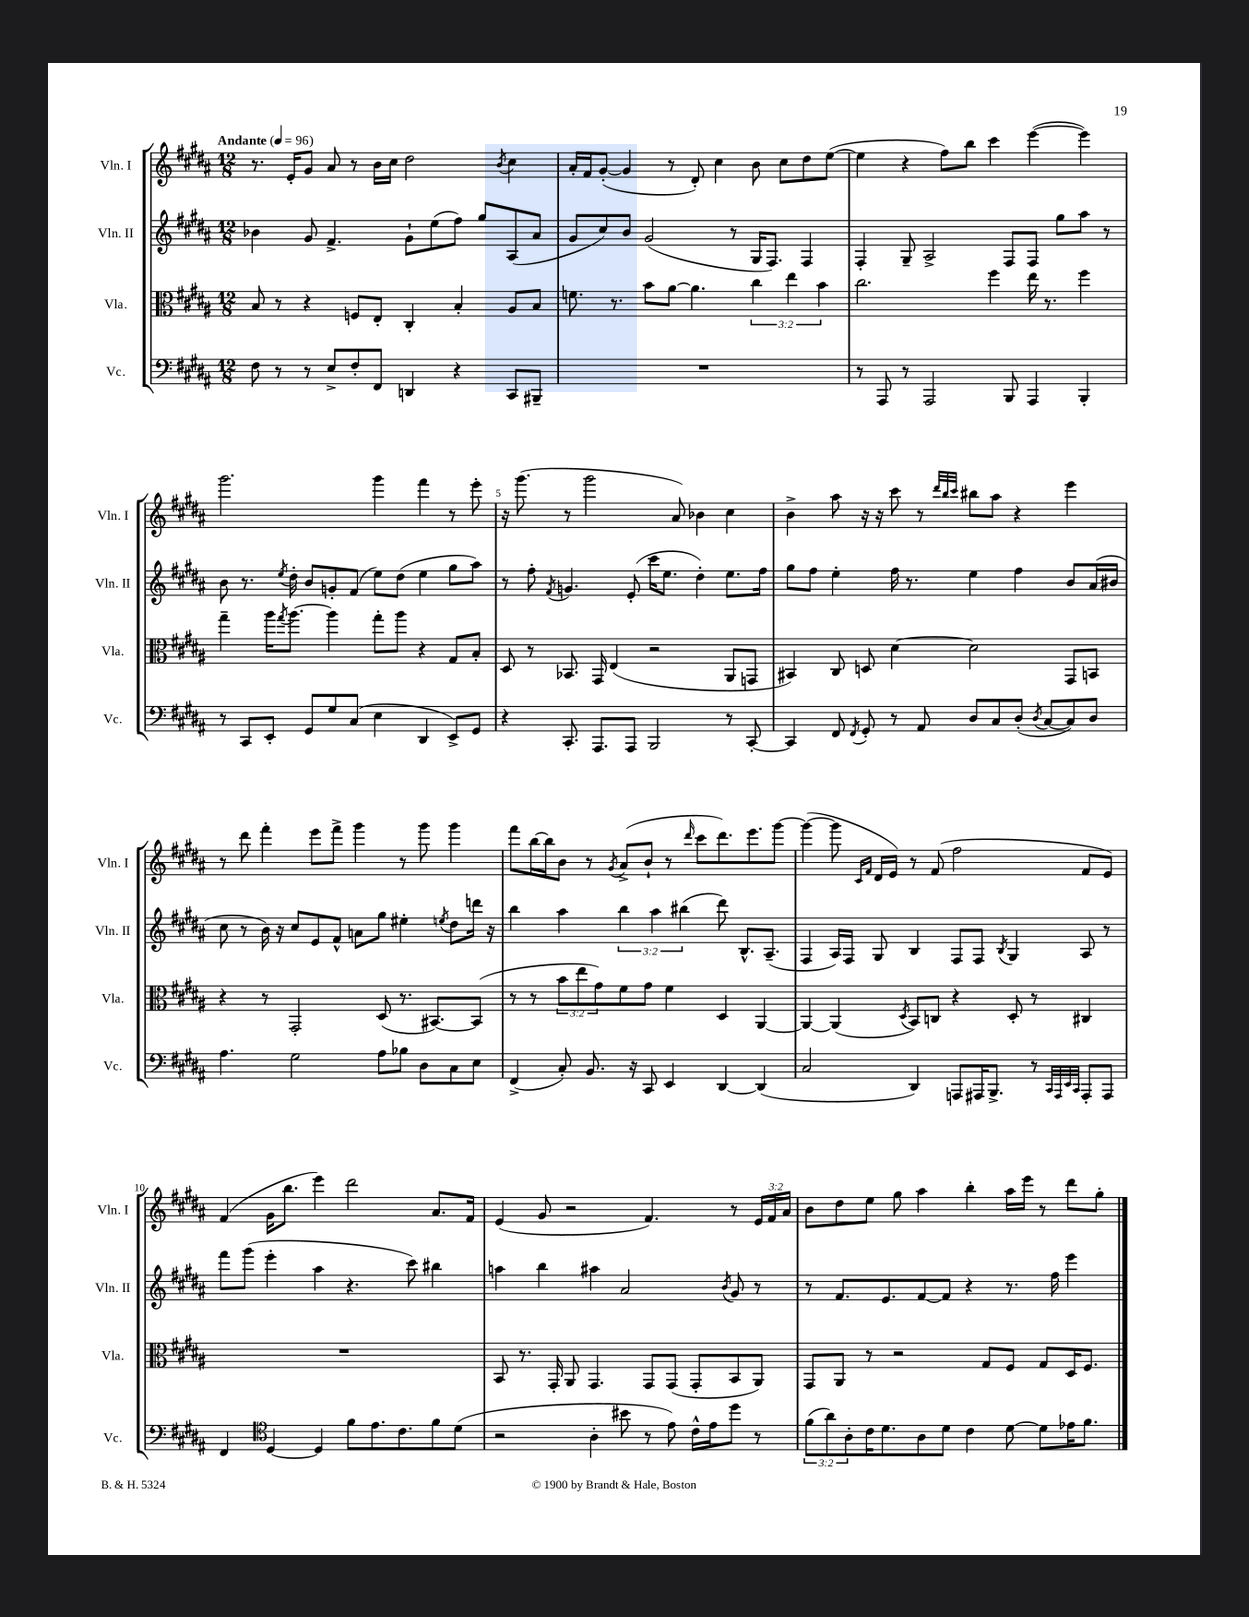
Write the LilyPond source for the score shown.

<<
\new StaffGroup <<
\new Staff = "s0" \with { instrumentName = "Vln. I" shortInstrumentName = "Vln. I" } {
    \clef treble \key b \major \numericTimeSignature \time 12/8 \override Staff.TupletNumber.text = #tuplet-number::calc-fraction-text \tempo "Andante" 4 = 96
    r8. e'16-. gis'8 ais'8 r8 b'16 cis''16 dis''2 \acciaccatura { b'8 } cis''4 |
    ais'16-. fis'16 gis'8~-.( gis'4 r8 dis'8-.) cis''4 b'8 cis''8 dis''8 e''8~( |
    e''4 r4 fis''8) b''8 cis'''4 e'''4~( e'''4) |
    gis'''2. gis'''4 fis'''4 r8 e'''8-. |
    r16 gis'''8.( r8 gis'''2 ais'8) bes'4 cis''4 |
    b'4-> ais''8 r16 r16 cis'''8 r8 \grace { dis'''32 b''32 cis'''32 } bis''8 ais''8 r4 e'''4 |
    r8 dis'''8 fis'''4-. e'''8 fis'''8-> gis'''4 r8 gis'''8 gis'''4 |
    fis'''8 b''16~ b''16 b'8 r8 \acciaccatura { gis'8 } ais'8->( b'8-! r8 \grace { dis'''16 } cis'''8 dis'''8.) e'''8. gis'''8~ |
    gis'''4~( gis'''8 \grace { cis'16 fis'16 } dis'16 e'16) r8 fis'8( fis''2 fis'8 e'8) |
    fis'4( gis'16 b''8. e'''4) dis'''2 ais'8. fis'16 |
    e'4( gis'8 r2 fis'4.) r8 \tuplet 3/2 { e'16 fis'16 ais'16 } |
    b'8 dis''8 e''8 gis''8 ais''4 b''4-. ais''16 e'''16 r8 dis'''8 gis''8-. \bar "|." |
}
\new Staff = "s1" \with { instrumentName = "Vln. II" shortInstrumentName = "Vln. II" } {
    \clef treble \key b \major \numericTimeSignature \time 12/8 \override Staff.TupletNumber.text = #tuplet-number::calc-fraction-text
    bes'4 gis'8 fis'4.-> gis'8-! e''8( fis''8) gis''8 ais8( ais'8 |
    gis'8 cis''8) b'8 gis'2( r8 gis16 fis8.) fis4 |
    fis4-. gis8-- ais2-> fis8 fis8 gis''8 ais''8 r8 |
    b'8 r8. \acciaccatura { e''8 } dis''16-. b'8 g'8-. fis'8( e''8) dis''8( e''4 gis''8 ais''8) |
    r8 fis''8-. \acciaccatura { fis'8 } g'4. e'8-.( cis'''16 e''8. dis''4-.) e''8. fis''16 |
    gis''8 fis''8 e''4-. fis''16 r8. e''4 fis''4 b'8 ais'16( bis'16 |
    cis''8 r8 b'16) r16 cis''8 e'8 fis'8-^ a'8 gis''8 eis''4-. \acciaccatura { e''8 } dis''8 d'''16 r16 |
    b''4 ais''4 \tuplet 3/2 { b''4 ais''4 bis''4( } dis'''8) b8.-^ ais8.--( |
    fis4 ais16) fis16 gis8 b4 fis8 fis8 \acciaccatura { b8 } gis4 ais8 r8 |
    fis'''8 gis'''8( e'''4-. ais''4 r4. cis'''8) bis''4 |
    a''4 b''4 ais''4 ais'2 \acciaccatura { b'8 } gis'8 r8 |
    r8 fis'8. e'8. fis'8~ fis'8 r4 r8. fis''16 e'''4 \bar "|." |
}
\new Staff = "s2" \with { instrumentName = "Vla." shortInstrumentName = "Vla." } {
    \clef alto \key b \major \numericTimeSignature \time 12/8 \override Staff.TupletNumber.text = #tuplet-number::calc-fraction-text
    b8 r8 r4 f8 e8-. cis4-. b4-. ais8 b8 |
    f'8. r8. b'8 ais'8~ ais'4. \tuplet 3/2 { cis''4 e''4 b'4 } |
    cis''2. fis''4 e''16 r8. fis''4 |
    gis''4-- ais''16 \acciaccatura { gis''8 } ais''8.~ ais''4 gis''8-. ais''8 r4 gis8 b8-. |
    dis8 r8 bes,8. gis,16 e4( r2 ais,8 g,8 |
    bis,4) cis8 d8 dis'4~ dis'2 gis,8 b,8 |
    r4 r8 gis,2-. dis8( r8. bis,8.~) bis,8( |
    r8 r8 \tuplet 3/2 { b'8 e''8 gis'8) } fis'8 gis'8 fis'4 dis4 ais,4~ |
    ais,4~ ais,4( \acciaccatura { dis8 } b,8) c8 r4 dis8-. r8 cis4 |
    R1. |
    b,8 r8. gis,16-. ais,8 gis,4. gis,8 gis,8( gis,8-. b,8 ais,8) |
    gis,8 ais,8 r8 r2 gis8 fis8 gis8 dis16 fis8. \bar "|." |
}
\new Staff = "s3" \with { instrumentName = "Vc." shortInstrumentName = "Vc." } {
    \clef bass \key b \major \numericTimeSignature \time 12/8 \override Staff.TupletNumber.text = #tuplet-number::calc-fraction-text
    fis8 r8 r8 e8-> fis8-. fis,8 d,4 r4 cis,8 bis,,8-- |
    R1. |
    r8 ais,,8 r8 ais,,2 b,,8 ais,,4 b,,4-. |
    r8 cis,8 e,8-. gis,8 gis8 cis8( e4 dis,4 e,8->) gis,8 |
    r4 cis,8.-. ais,,8. ais,,8 b,,2 r8 cis,8~-. |
    cis,4 fis,8 \acciaccatura { fis,8 } gis,8-. r8 ais,8 dis8 cis8 dis8-.( \acciaccatura { dis8 } cis8~ cis8) dis8 |
    ais4. gis2 ais8 bes8 dis8 cis8 e8 |
    fis,4->( cis8-.) b,8. r16 cis,8 e,4 dis,4~ dis,4( |
    cis2 dis,4) a,,8 ais,,16 b,,8.-> r8 \grace { cis,32 ais,,32 e,32 cis,32 } ais,,8-. ais,,8 |
    fis,4 \clef tenor dis4~ dis4 fis'8 e'8. cis'8. fis'8 dis'8( |
    r2 ais4-. bis'8 r8 e'8) cis'16-^ e'16 dis''8 r8 |
    \tuplet 3/2 { fis'8( ais'8) ais8-. } cis'16 dis'8. ais8 dis'8 cis'4 dis'8~ dis'8 ees'16 fis'8. \bar "|." |
}
>>
>>
\layout { \context { \Score \override BarNumber.break-visibility = ##(#f #t #t) barNumberVisibility = #(every-nth-bar-number-visible 5) } }
